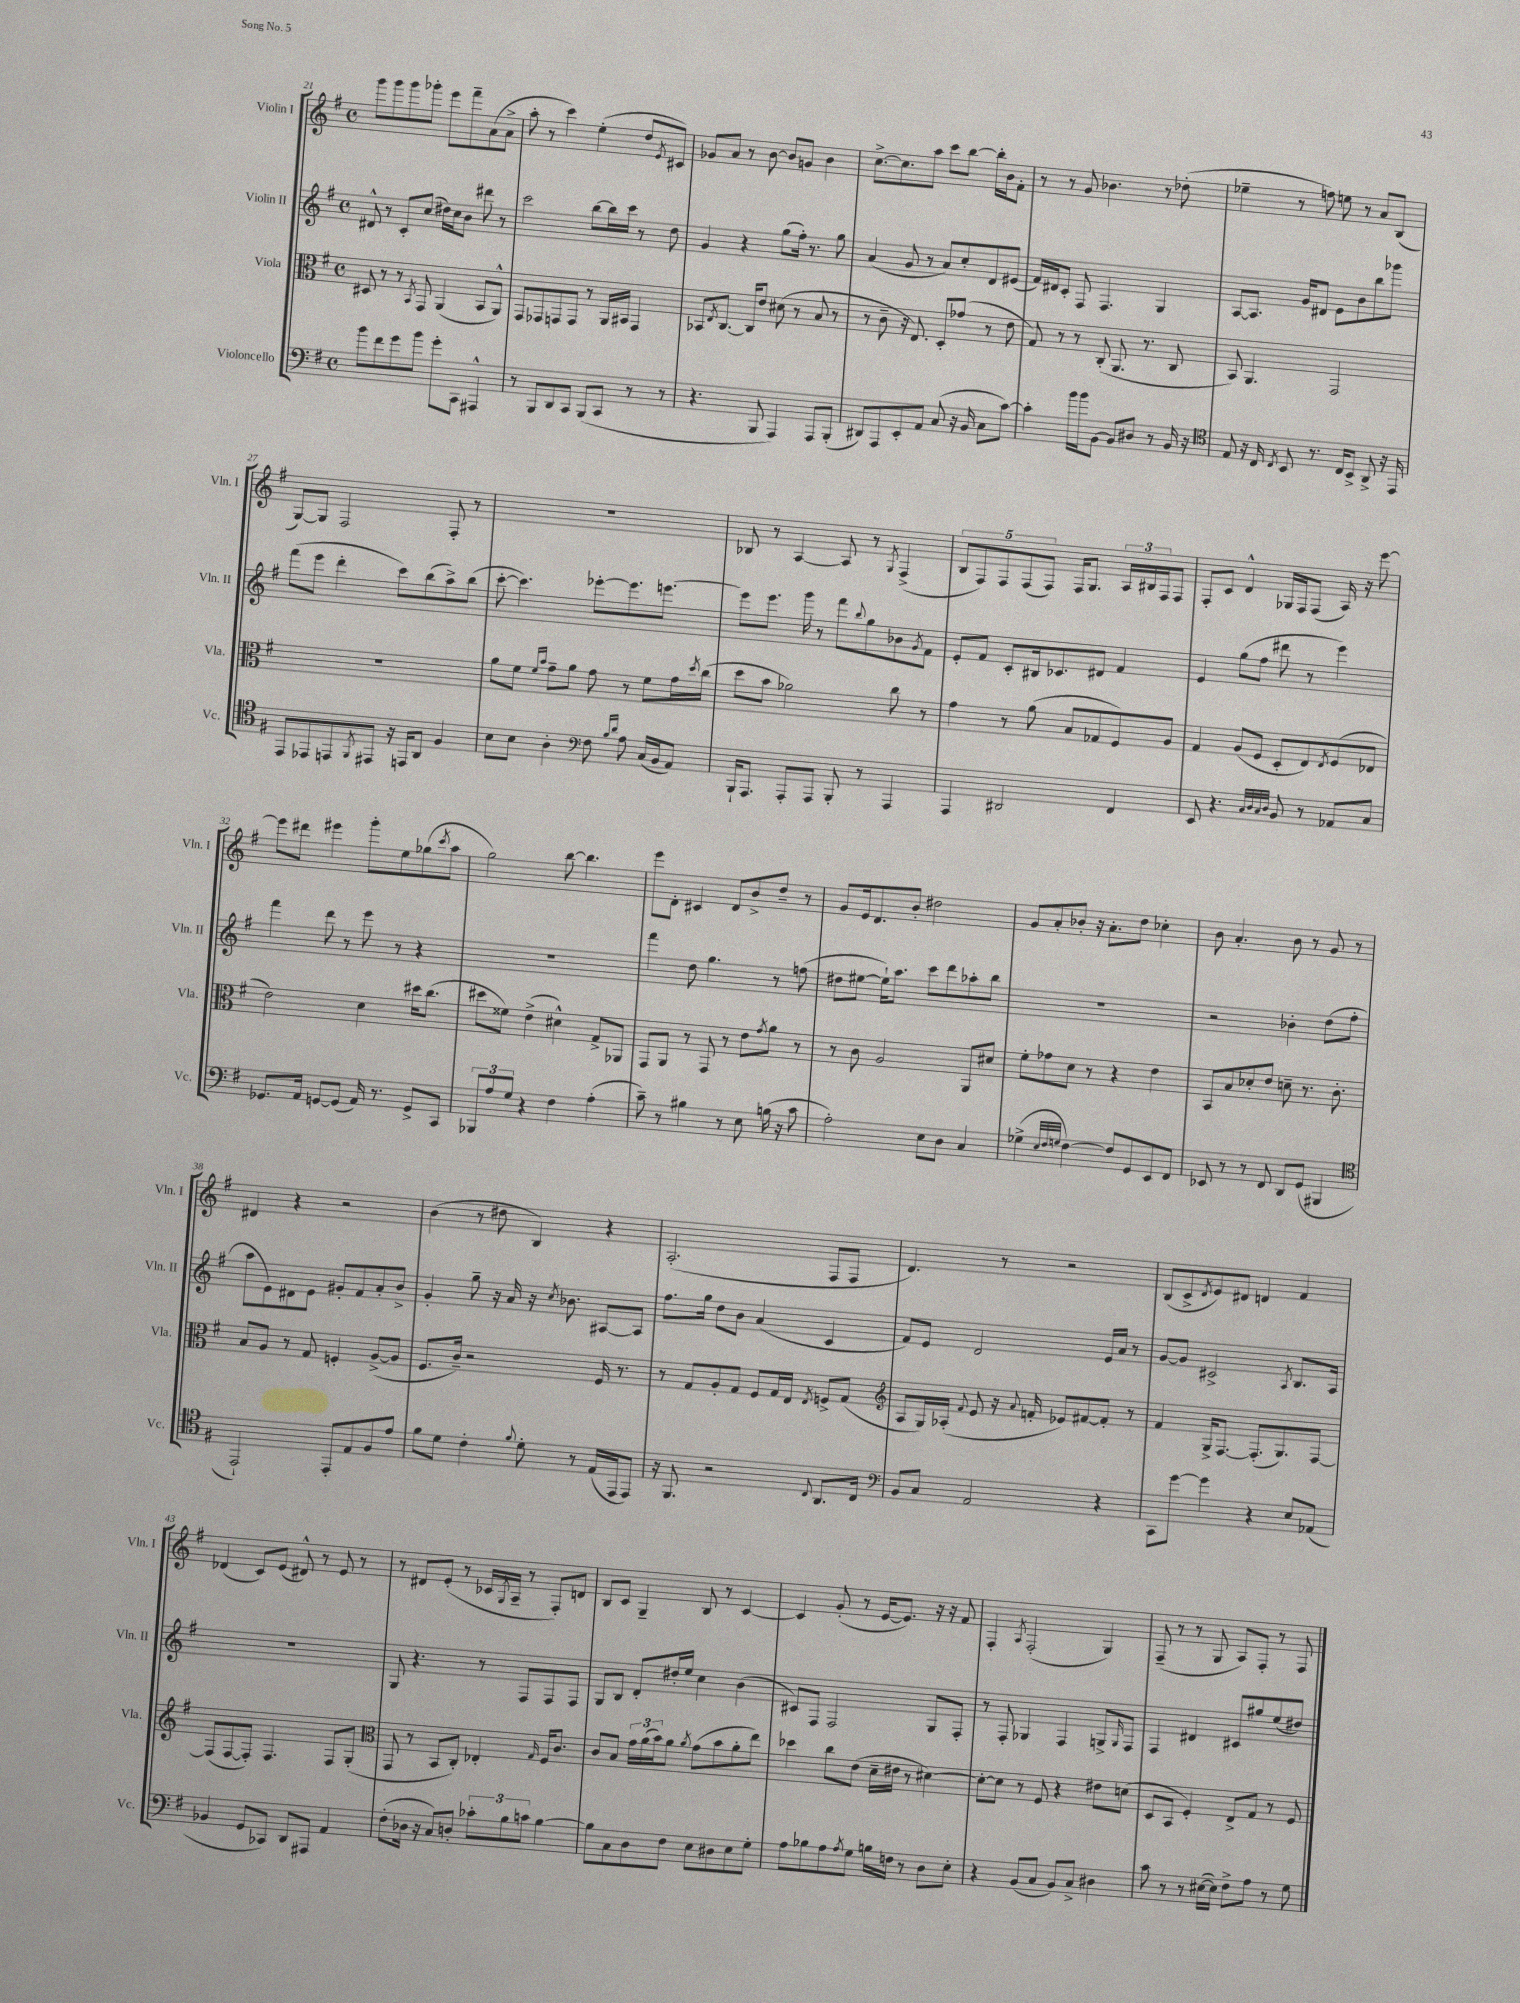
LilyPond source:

<<
\new StaffGroup <<
\new Staff = "s0" \with { instrumentName = "Violin I" shortInstrumentName = "Vln. I" } {
    \clef treble \key g \major \defaultTimeSignature \time 4/4
    g'''8 g'''8 g'''8 ges'''8-. e'''8 fis'''8-- a'8( a'8-> |
    a''8-. r8 c'''4) e''4-.( d''8 \acciaccatura { e'8 } cis'8) |
    ges'8 a'8 r8 b'8~ b'8 g'8 b'4 |
    c''8.~-> c''8. a''8 c'''8 b''8~ b''16-. b'16 fis'8-. |
    r8 r8 g'8 bes'4. r8 des''8-.( |
    ees''4-- r8 f''8) e''8 r8 a'8 b8( |
    g8~) g8 fis2 fis8-. r8 |
    R1 |
    bes8 r8 a4~ a8 r8 \acciaccatura { g8 } fis4->( |
    \tuplet 5/4 { b8 fis8) fis8 fis8( fis8) } fis16 g8. \tuplet 3/2 { a16 bis16 fis16 } fis8 |
    fis8-. c'8 d'4-^ ges16 fis16 fis8( a16) r16 e'''8~ |
    e'''8 dis'''8 eis'''4 g'''8-. e''8 ges''8( \acciaccatura { c'''8 } a''8 |
    g''2) b''8~ b''4. |
    e'''8 d'8-. cis'4 d'8 b'8-> d''8-- r8 |
    g'8 e'16 d'8. b'8-. dis''2 |
    g'8 a'8-. bes'8-. r16 a'8.-. d''8 ces''4-. |
    b'8 a'4.-. b'8 r8 g'8 r8 |
    dis'4 r4 r2 |
    b'4( r8 dis''8 b4) r4 |
    a2.-.( fis8 fis8 |
    d'4.) r8 r2 |
    b8( c'8-> \acciaccatura { d'8 } e'8) dis'8 d'4 fis'4 |
    des'4( c'8) e'8( dis'8-^) r8 e'8 r8 |
    r8 dis'8 e'8-.( r8 ces'16 \acciaccatura { g8 } a16-- r8 fis8-.) d'8 |
    b8 c'8 g4-- b8 r8 c'4~ |
    c'4 g'8-.( r8 e'16~ e'8.) r16 r16 fis'8 |
    fis4-. \acciaccatura { a8 } fis2-.( g4) |
    fis8--( r8 r8 g8 a8) fis8-. r8 fis8 \bar "|." |
}
\new Staff = "s1" \with { instrumentName = "Violin II" shortInstrumentName = "Vln. II" } {
    \clef treble \key g \major \defaultTimeSignature \time 4/4
    dis'8-^ r8 c'8-. c''8( dis''16) c''16 b'8 dis'''8 r8 |
    c'''2 b''8~ b''16 c'''16 r8 d''8 |
    g'4 r4 g''8( fis''16-.) r8. g''8 |
    a'4( g'8 r8 a'8) c''8-. d'8 eis'8( |
    fis'16) dis'16 c'8-. fis8 fis4. g4 |
    a8~ a8. g'16 dis'8 e'8 b'8 b''8 ges'''8 |
    fis'''8( e'''8 d'''4-. c'''8) b''8( a''8->) b''8( |
    c'''8~-. c'''4.) ees'''8~-. ees'''8. e'''8.~ |
    e'''8 e'''8. g'''16 r8 fis'''8 \appoggiatura { b''8 } g''8 bes'8 \acciaccatura { g'8 } fis'8 |
    e'8-. fis'8 c'8-. bis16 ces'8. dis'8 fis'4 |
    e'4 g''8( fis''8 dis'''8 r8 e'''4) |
    fis'''4 d'''8 r8 e'''8 r8 r4 |
    R1 |
    fis'''4 d''8 g''4. r8 f''8( |
    dis''8 eis''8~ eis''16-!) a''8. c'''8 d'''8 aes''8-. b''8 |
    R1 |
    r2 bes'4-. d''8( fis''8-. |
    a''8 e'8) dis'8 e'8 gis'8-. fis'8 a'8-. b'8-> |
    g'4-. g''8-- r16 a'16 r16 \acciaccatura { c''8 } bes'8. ais8~ ais8 |
    fis''8. g''16 d''8 b'8 a'4( c'4 |
    fis'8) e'8 d'2 e'16 a'16 r8 |
    g'8~ g'8 cis'2-> \acciaccatura { a8 } b8. a16 |
    R1 |
    g8 r4. r8 fis8 fis8 fis8 |
    g8 b8 d'8-. dis''16-. e''16 c''4 b'4( |
    cis'8) fis8 fis2 g8 fis8-. |
    r8 fis8-. ges4 fis4 g8-> \grace { g16 } fis8 |
    fis4 dis'4 cis'8 gis''8 e''8( dis''8) \bar "|." |
}
\new Staff = "s2" \with { instrumentName = "Viola" shortInstrumentName = "Vla." } {
    \clef alto \key g \major \defaultTimeSignature \time 4/4
    dis8 r8 r8 \acciaccatura { b,8 } g,8 a,4( b,8 a,8-^) |
    g,8 ges,8 g,8 g,8 r8 a,16 bis,16 g,4 |
    bes,8 \acciaccatura { e8 } c8.~ c16 e'8 dis'8( r8 b8 r8 |
    r8 c'8-- r16 e8.) d8-. ges'8( r8 e'8 |
    g8) r8 r8 c8-.( a,8. r8. c8 |
    b,8) a,4. g,2 |
    R1 |
    a'8 fis'8 \grace { fis'16 b'16 } g'8-- a'8 g'8 r8 fis'8 g'16 \acciaccatura { d''8 } c''16( |
    d''8 b'8 aes'2) c''8 r8 |
    g'4 r8 a'8( b8 ges8 fis8) a8 |
    g4 a8( fis8 d8-. e8) \acciaccatura { e8 } fis8( ees8 |
    e'2) d'4 dis''16 c''8.( |
    dis''8 fisis'8) e'4->( dis'4-^) g8-> aes,8 |
    g,8 a,8 r8 g,8 r8 e'8 \acciaccatura { g'8 } a'8 r8 |
    r8 c'8 a2 a,8 dis'8 |
    fis'8-. ges'8 d'8 r8 r4 e'4 |
    b,8 b8 des'8-. e'8 d'8-- r8. c'8.-. |
    b8 a8 r8 g8 f4-. a8~->( a8 |
    fis8. c'16--) r2 fis16 r8. |
    r8 g8 a8-. g8 fis8 g16 e16 \acciaccatura { e8 } f8-> g8( |
    \clef treble a8 g16) aes16-.( \appoggiatura { fis'8 } e'8 r16 \appoggiatura { a'8 } f'16-. ees'8) fis'8~ fis'8-. r8 |
    fis'4 g16-> fis8.~ fis8.-.( g8.) fis8~ |
    fis8( fis8~ fis8-.) fis4. fis8 g8-.( |
    \clef alto g,8 r8 b,8 c8-.) ees4-. \grace { g16 } fis16 c'8. |
    c'8 b8 \tuplet 3/2 { g'16 a'16( b'16) } a'8 \acciaccatura { a'8 } g'8( b'8 a'8-. e''8) |
    des''4 c''8 e'8( d'16-- eis'16 r8 dis'4~) |
    dis'8~-. dis'8 r8 fis8 r4 eis'8 d'8( |
    d8 b,8 fis4-.) e8-> g8 r8 fis8 \bar "|." |
}
\new Staff = "s3" \with { instrumentName = "Violoncello" shortInstrumentName = "Vc." } {
    \clef bass \key g \major \defaultTimeSignature \time 4/4
    b'8 fis'8 g'8 b'8 g'8-. c,8 ais,,4-^ |
    r8 b,,8 d,8 c,8 b,,8( c,8 r8 r8 |
    r4. b,,8 a,,4) a,,8 b,,8-.( |
    dis,8) a,,8 e,8-. a,8 c8( r16 b,16 c8 c'8~) |
    c'4-. b'16 b'16 b,8~ b,8 dis8 r8 b,16 r16 |
    \clef tenor e8 r16 c16 \acciaccatura { c8 } b,8 r8. c16 b,8-> a,8-> r16 e,16 |
    e,8 ees,8 e,8 \acciaccatura { fis,8 } eis,8 r16 e,16 a,8 fis4 |
    b8 b8 a4-. \clef bass fis8 \grace { b16 d'16 } a8 c16( b,16 a,8) |
    b,,16-! a,,8. a,,8-. a,,8 b,,8-. r8 a,,4 |
    a,,4 dis,2 fis,4 |
    e,8 r4. \grace { c32 d32 c32 d32 } b,8 r8 aes,8 c8 |
    ges,8. a,16 g,8~ g,8( a,16) r8. g,8-> c,8 |
    \tuplet 3/2 { bes,,8 a8 g8 } r4 fis4 a4-.( |
    c'8--) r8 bis4 r8 e8 b16( r16 c'8 |
    a2-.) e8 d8 c4 |
    ges4->( \grace { e32 fis32 g32 } fis4~) fis8 g,8 e,8 fis,8 |
    ees,8 r8 r8 fis,8 d,8 g,8( bis,,4 |
    \clef tenor e,2-!) e,8-. e8 fis8 e'8 |
    fis'8 d'8 c'4-. \appoggiatura { fis'8 } d'8-. r8 e16( e,16 e,8) |
    r16 fis,8. r2 \appoggiatura { c8 } a,8. c16 |
    \clef bass b,8 c8 a,2 r4 |
    c,8 g'8~ g'4 r4 e8 aes,8( |
    bes,4 g,8 ces,8) d,8 ais,,8 a,4 |
    fis8-.( des16 r16 c8) d8-. \tuplet 3/2 { ces'8-. b8 c'8 } b4~ |
    b8 c8 d8 fis8 e8 dis8 e8 g8-. |
    a8 bes8 a8 \acciaccatura { a8 } g8 b16 f16 r8 d8 e8-. |
    r4 b,8( c8 b,8) c8-> dis4 |
    c'8 r8 r8 eis16~( eis16) fis8-> a8 r8 g8 \bar "|." |
}
>>
>>
\layout { \context { \Score currentBarNumber = #21 } }
